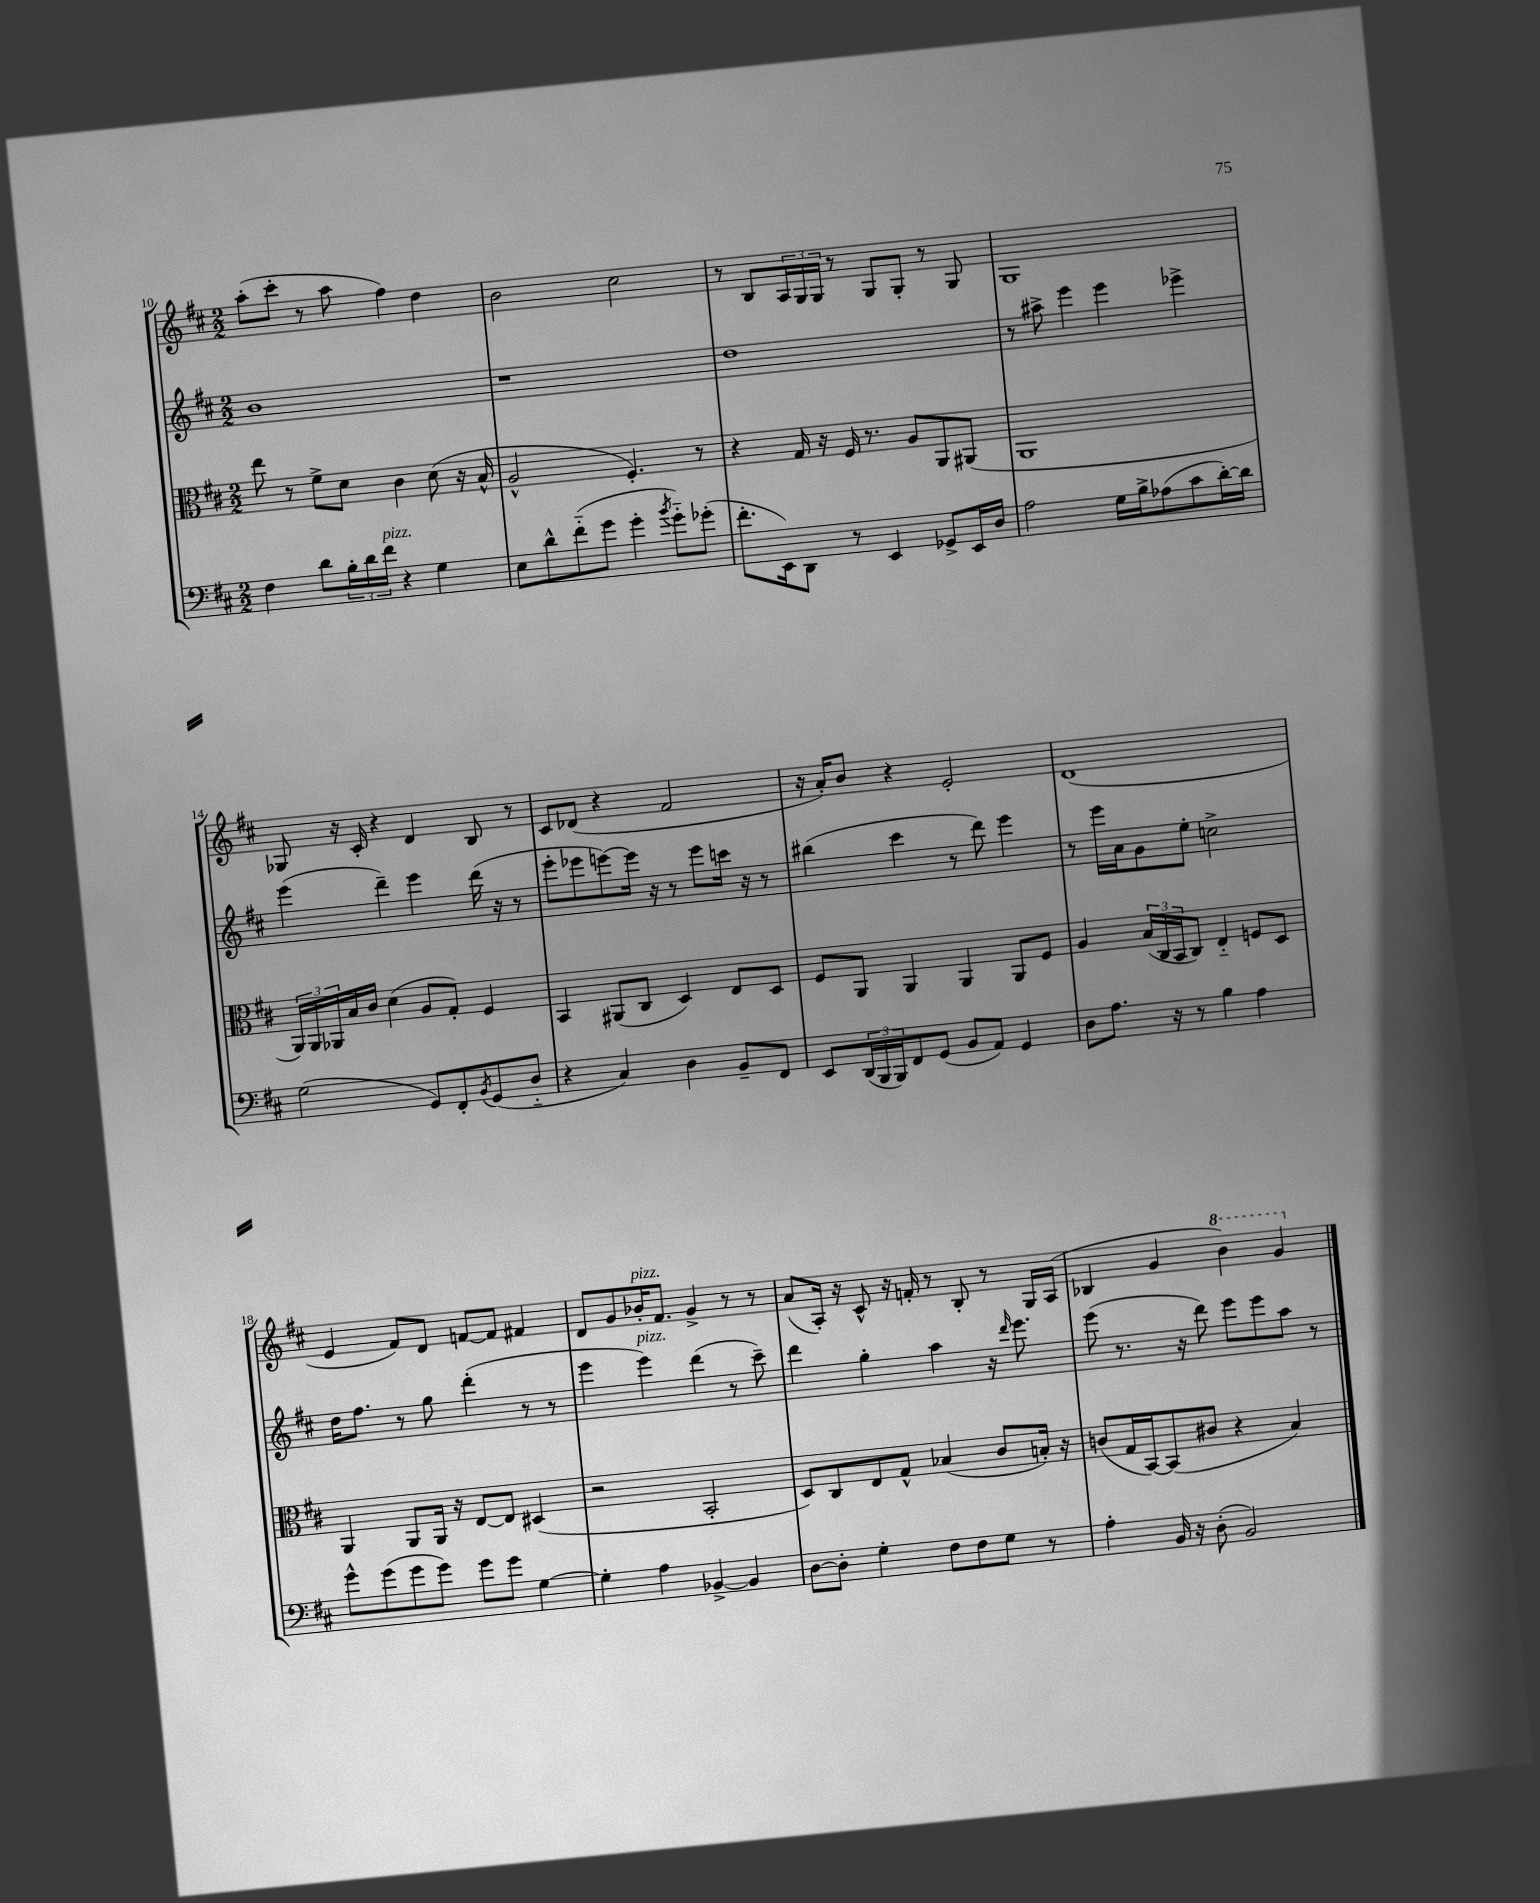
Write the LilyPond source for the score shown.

<<
\new StaffGroup <<
\new Staff = "s0" {
    \clef treble \key d \major \numericTimeSignature \time 2/2
    a''8-.( cis'''8-. r8 a''8 fis''4) d''4 |
    b'2 cis''2 |
    r8 b8 \tuplet 3/2 { a16 g16 g16 } r8 g8 g8-. r8 g8 |
    g1 |
    ges8 r16 cis'16-. r4 d'4 b8 r8 |
    cis'8 des'8( r4 fis'2 |
    r16 a'16-.) b'8 r4 e'2-. |
    d'1( |
    e'4 fis'8) d'8 f'8~ f'8 fis'4 |
    d'8 g'8 bes'16-.^\markup { \italic "pizz." } fis'8. g'4-> r8 r8 |
    a'8( a16-.) r16 cis'8-^ r16 f'16-. r8 b8-. r8 g16 a16( |
    bes4 g'4 \ottava #1 b''4) g''4 \ottava #0 \bar "|." |
}
\new Staff = "s1" {
    \clef treble \key d \major \numericTimeSignature \time 2/2
    b'1 |
    r1 |
    d''1 |
    r8 ais''8-> e'''4 e'''4 ees'''4-> |
    e'''4( d'''4--) e'''4 d'''16( r16 r8 |
    e'''8-. ees'''8 e'''8~) e'''16 r16 r8 e'''8 c'''16 r16 r8 |
    bis''4( cis'''4 r8 d'''8) e'''4 |
    r8 e'''16 a'16 g'8 e''8-. c''2-> |
    d''16 fis''8. r8 g''8 d'''4-.( r8 r8 |
    e'''4 e'''4^\markup { \italic "pizz." }) d'''4( r8 cis'''8--) |
    d'''4 g''4-. a''4 r16 \grace { d'''16 } e'''8. |
    e'''8( r8. r16 d'''8) e'''8 e'''8 a''8 r8 \bar "|." |
}
\new Staff = "s2" {
    \clef alto \key d \major \numericTimeSignature \time 2/2
    e''8 r8 fis'8-> d'8 cis'4 d'8( r16 b16-^ |
    a2-^ fis4.-.) r8 |
    r4 g16 r16 fis16 r8. a8 a,8 ais,8( |
    a,1 |
    \tuplet 3/2 { a,16) a,16 aes,16 } b16 cis'16 d'4( a8 g8-.) fis4 |
    b,4 ais,8( cis8 d4) e8 d8 |
    fis8 a,8 a,4 a,4 a,8 fis8 |
    a4 \tuplet 3/2 { b16( cis16 b,16 } cis8) e4-_ f8 d8 |
    a,4 a,8 a,16 r16 e8~ e8 dis4( |
    r2 b,2-. |
    d8) cis8 e8 g8-^ bes4( cis'8 b16-.) r16 |
    c'8( g16 b,16~) b,8( cis'8 r4 b4) \bar "|." |
}
\new Staff = "s3" {
    \clef bass \key d \major \numericTimeSignature \time 2/2
    fis4 d'8 \tuplet 3/2 { b16-. d'16 fis'16^\markup { \italic "pizz." } } r4 g4 |
    e8 d'8-^ fis'8-_( g'8 g'4-. \acciaccatura { b'8 } g'8-_) ges'8-.( |
    fis'8.-. e,16) d,8 r8 e,4 ges,8-> e,16 d16 |
    a2 g16 b16-> aes8( cis'8 d'16~-.) d'16 |
    g2( g,8) fis,8-. \acciaccatura { b,8 } g,8( d8-_ |
    r4 cis4) d4 b,8-- fis,8 |
    e,8 \tuplet 3/2 { d,16( b,,16 b,,16) } fis,8 g,8( b,8 a,8) g,4 |
    d8 a8. r16 r8 b4 a4 |
    g'8-^ g'8( g'8 g'8) g'8 g'8 g4~ |
    g4-. a4 bes,4~-> bes,4 |
    d8~ d8-. g4-. fis8 fis8 g8 r8 |
    a4-. b,16 r16 d8-.( b,2) \bar "|." |
}
>>
>>
\layout { \context { \Score currentBarNumber = #10 } }
